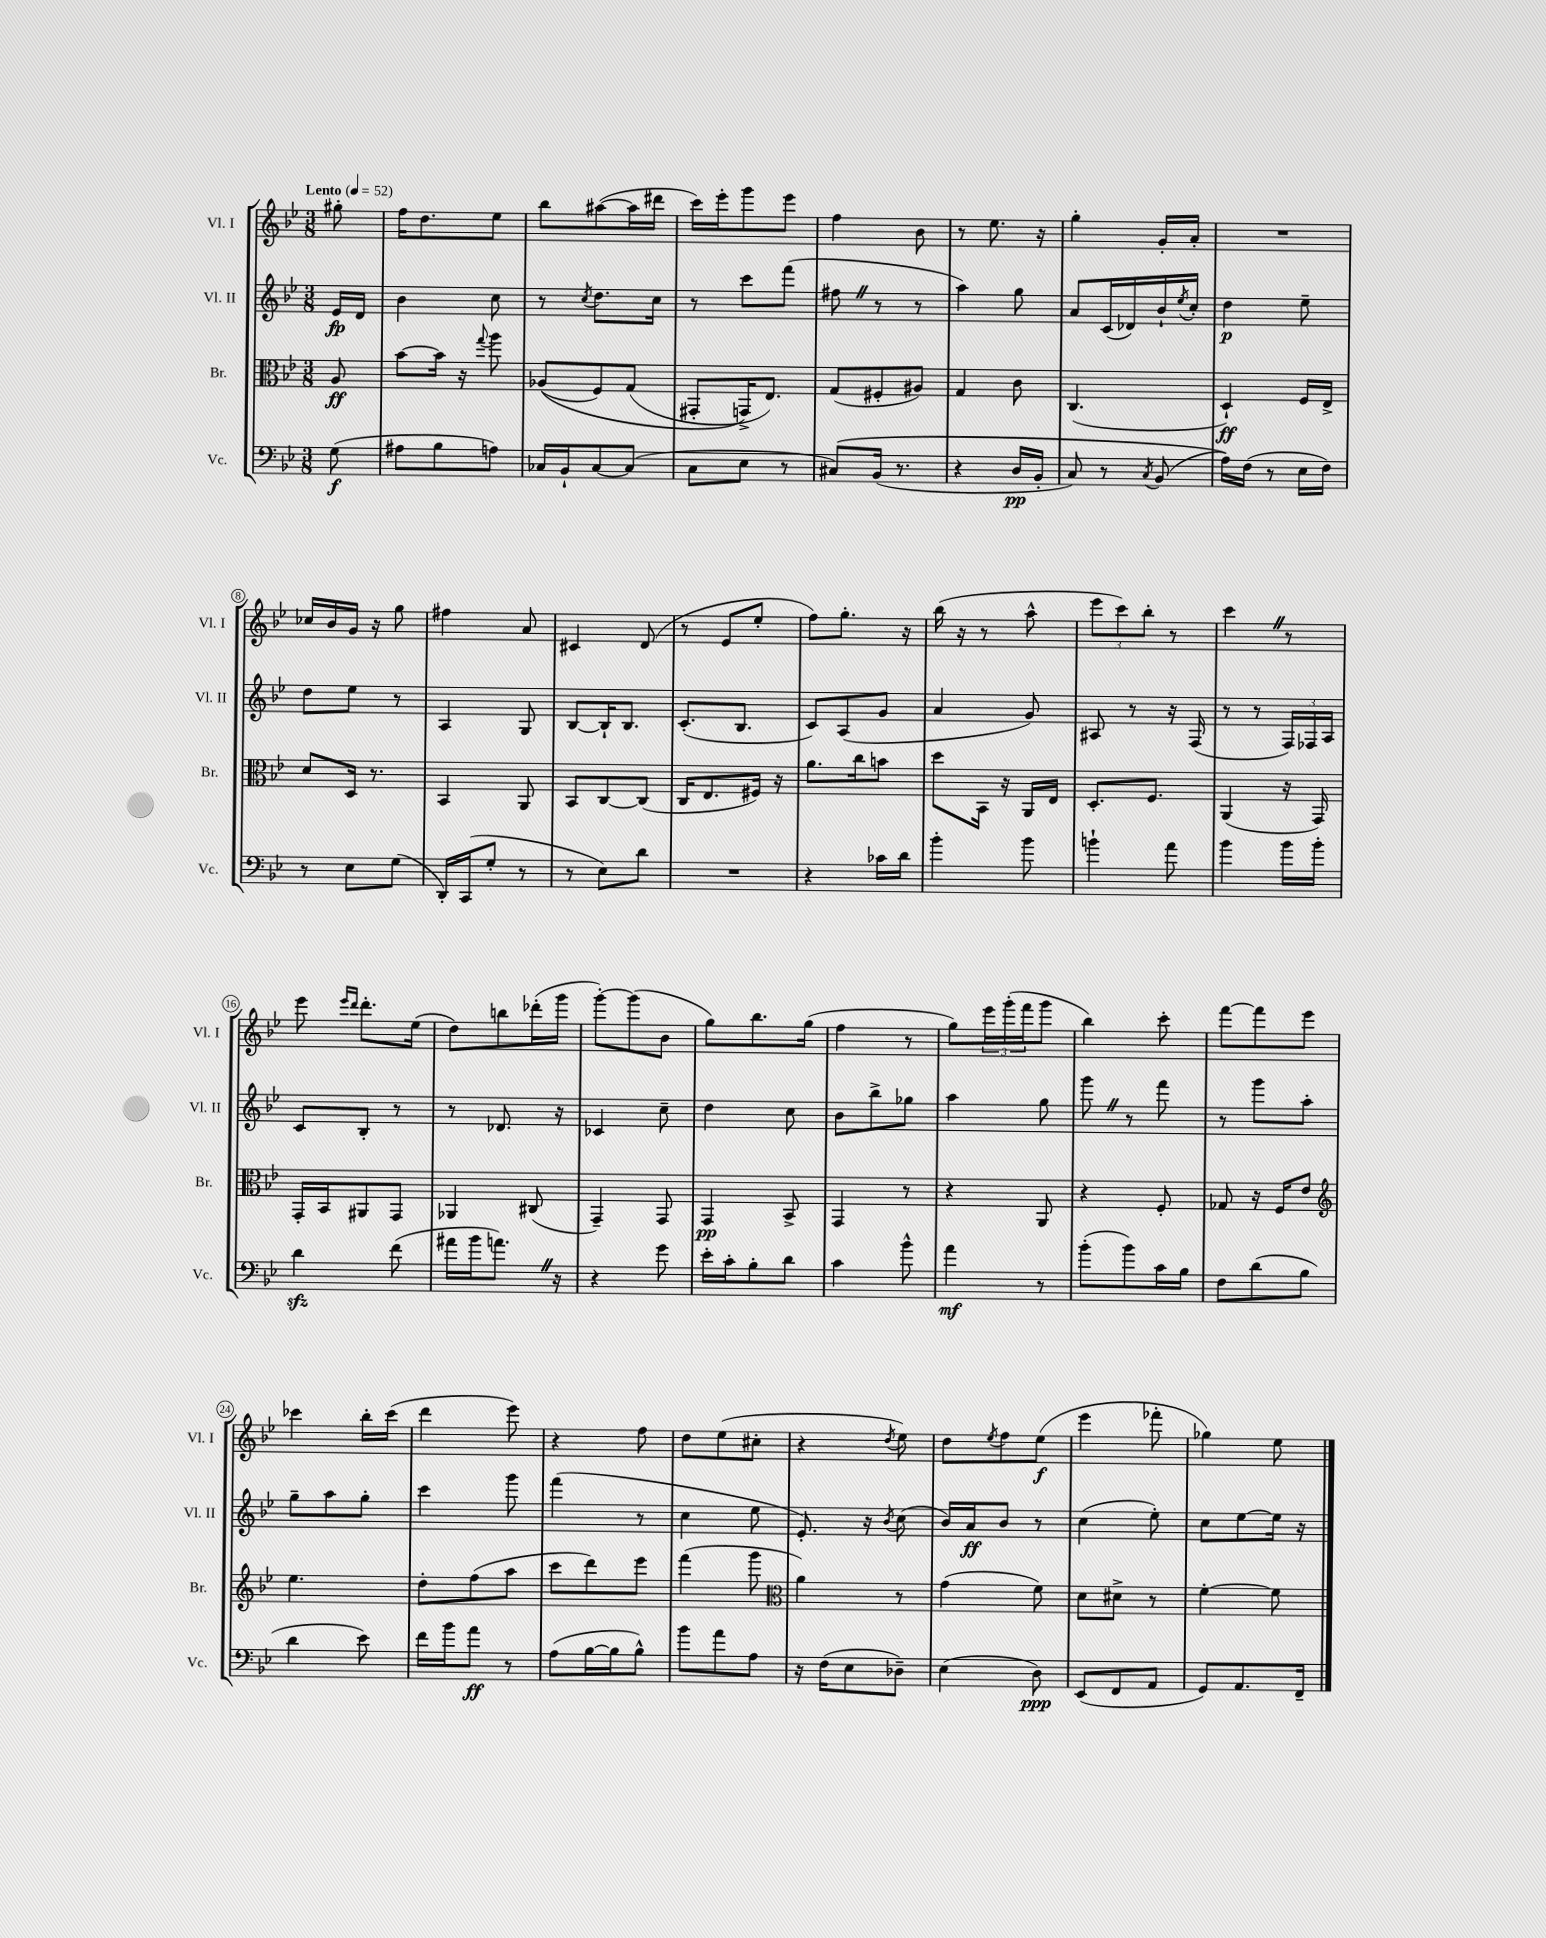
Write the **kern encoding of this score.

**kern	**kern	**kern	**kern
*staff4	*staff3	*staff2	*staff1
*clefF4	*clefC3	*clefG2	*clefG2
*k[b-e-]	*k[b-e-]	*k[b-e-]	*k[b-e-]
*M3/8	*M3/8	*M3/8	*M3/8
*MM52	*MM52	*MM52	*MM52
(8G	8A	16e-	8gg#'
.	.	16d	.
=	=	=	=
8A#	[8b-	4b-	16ff
.	.	.	8.dd
8B-	16b-]	.	.
.	16r	.	.
.	8qqgg	.	.
8A)	8aa	8cc	8ee-
=	=	=	=
16C-	&((8A-	8r	8bb-
16BB-`	.	.	.
.	.	8qcc	.
[8C-	8F)	8.dd	([8aa#
(8C-]	(8G	.	16aa#]
.	.	16cc	16ddd#
=	=	=	=
8C	8GG#'	8r	16ccc)
.	.	.	16eee-'
8E-	16GG^&)	8ccc	8ggg
.	8.E-)	.	.
8r	.	(8fff	8eee-
=	=	=	=
&(8C#)	(8G	8ff#	4ff
(16BB-	8F#'	8r	.
8.r	.	.	.
.	8A#)	8r	8b-
=	=	=	=
4r	4G	4aa)	8r
.	.	.	8.ee-
16D	8c	8gg	.
16BB-'	.	.	16r
=	=	=	=
8C)	(4.C	8a	4gg'
8r	.	(16c	.
.	.	16d-)	.
8qC	.	.	.
(8BB-	.	16b-`	16g'
.	.	8qee-	.
.	.	16cc'	16a'
=	=	=	=
16A)&)	4D`)	4dd	4.r
(16F	.	.	.
8r	.	.	.
16E-	16F	8ee-~	.
16F)	16E-^	.	.
=	=	=	=
8r	8d	8dd	16cc-
.	.	.	16b-
8E-	16D	8ee-	16g
.	8.r	.	16r
(8G	.	8r	8gg
=	=	=	=
16DD')	4BB-	4A	4ff#
(16CC	.	.	.
8G'	.	.	.
8r	8AA	8G	8a
=	=	=	=
8r	8BB-	[8B-	4c#
8E-)	[8C	16B-`]	.
.	.	8.B-	.
8d	(8C]	.	(8d
=	=	=	=
4.r	16C	(8.c'	8r
.	8.E-	.	.
.	.	.	8e-
.	.	8.B-	.
.	16F#)	.	8ee-'
.	16r	.	.
=	=	=	=
4r	8.a	8c)	8ff)
.	.	(8A	8.gg'
.	16cc	.	.
16c-	8b	8g	.
16d	.	.	16r
=	=	=	=
4b-'	8dd	4a	(16bb-
.	.	.	16r
.	16BB-	.	8r
.	16r	.	.
8b-	16AA	8g)	8aa^^
.	16E-	.	.
=	=	=	=
4b`	8.D'	8A#	12eee-
.	.	.	12ccc)
.	.	8r	.
.	.	.	12bb-'
.	8.F	.	.
8a	.	16r	8r
.	.	(16F	.
=	=	=	=
4b-	(4AA	8r	4ccc
.	.	8r	.
16b-	16r	24F)	8r
.	.	24F-	.
16b-'	16GG)	.	.
.	.	24A	.
=	=	=	=
4d	16GG'	8c	8eee-
.	16BB-	.	.
.	.	.	16qqeee-
.	.	.	16qqddd
.	8AA#	8B-'	8.ddd'
(8f	8GG	8r	.
.	.	.	(16ee-
=	=	=	=
16a#	4AA-	8r	8dd)
16b-	.	.	.
8.a)	.	8.d-	8bb
.	(8C#	.	(16ddd-'
16r	.	16r	16ggg
=	=	=	=
4r	4GG~)	4c-	[8ggg')
.	.	.	(8ggg]
8g	8GG	8cc~	8b-
=	=	=	=
16e-'	4GG	4dd	8gg)
16c'	.	.	.
8B-'	.	.	8.bb-
8d	8BB-^	8cc	.
.	.	.	(16gg
=	=	=	=
4c	4GG	8b-	4ff
.	.	8bb-^	.
8b-^^	8r	8gg-	8r
=	=	=	=
4a	4r	4aa	8gg)
.	.	.	24eee-
.	.	.	(24ggg'
.	.	.	24fff
8r	8AA	8gg	8ggg
=	=	=	=
(8b-'	4r	8ggg	4bb-)
8b-)	.	8r	.
16c	8F'	8fff	8ccc'
16B-	.	.	.
=	=	=	=
8F	8G-	8r	[8fff
(8d	16r	8ggg	8fff]
.	16F	.	.
8B-	8e-	8aa'	8eee-
=	=	=	=
*	*clefG2	*	*
4d	4.ee-	8gg~	4ccc-
.	.	8aa	.
8e-)	.	8gg'	16bb-'
.	.	.	(16ccc-
=	=	=	=
16f	8dd'	4ccc	4ddd
16b-	.	.	.
8a	(8ff	.	.
8r	8aa	8ggg	8eee-)
=	=	=	=
(8A	8ccc	(4fff	4r
[16B-	8ddd)	.	.
16B-]	.	.	.
8B-^^)	8eee-	8r	8ff
=	=	=	=
8b-	(4fff	4cc	8dd
8a	.	.	(8ee-
8A	8ggg	8ee-	8cc#'
=	=	=	=
*	*clefC3	*	*
16r	4a)	8.e-')	4r
(16F	.	.	.
8E-	.	.	.
.	.	16r	.
.	.	8qb-	8qdd
8D-~)	8r	(8cc	8ee-)
=	=	=	=
(4E-	(4g	16b-)	8dd
.	.	16a	.
.	.	.	8qee-
.	.	8b-	8ff
8D)	8f)	8r	(8ee-
=	=	=	=
(8EE-	8d	(4cc	4eee-
8FF	8d#^	.	.
8AA	8r	8ee-')	8fff-'
=	=	=	=
8GG)	[4f'	8cc	4gg-)
8.AA	.	[8ee-	.
.	8f]	16ee-]	8ee-
16FF~	.	16r	.
==	==	==	==
*-	*-	*-	*-
